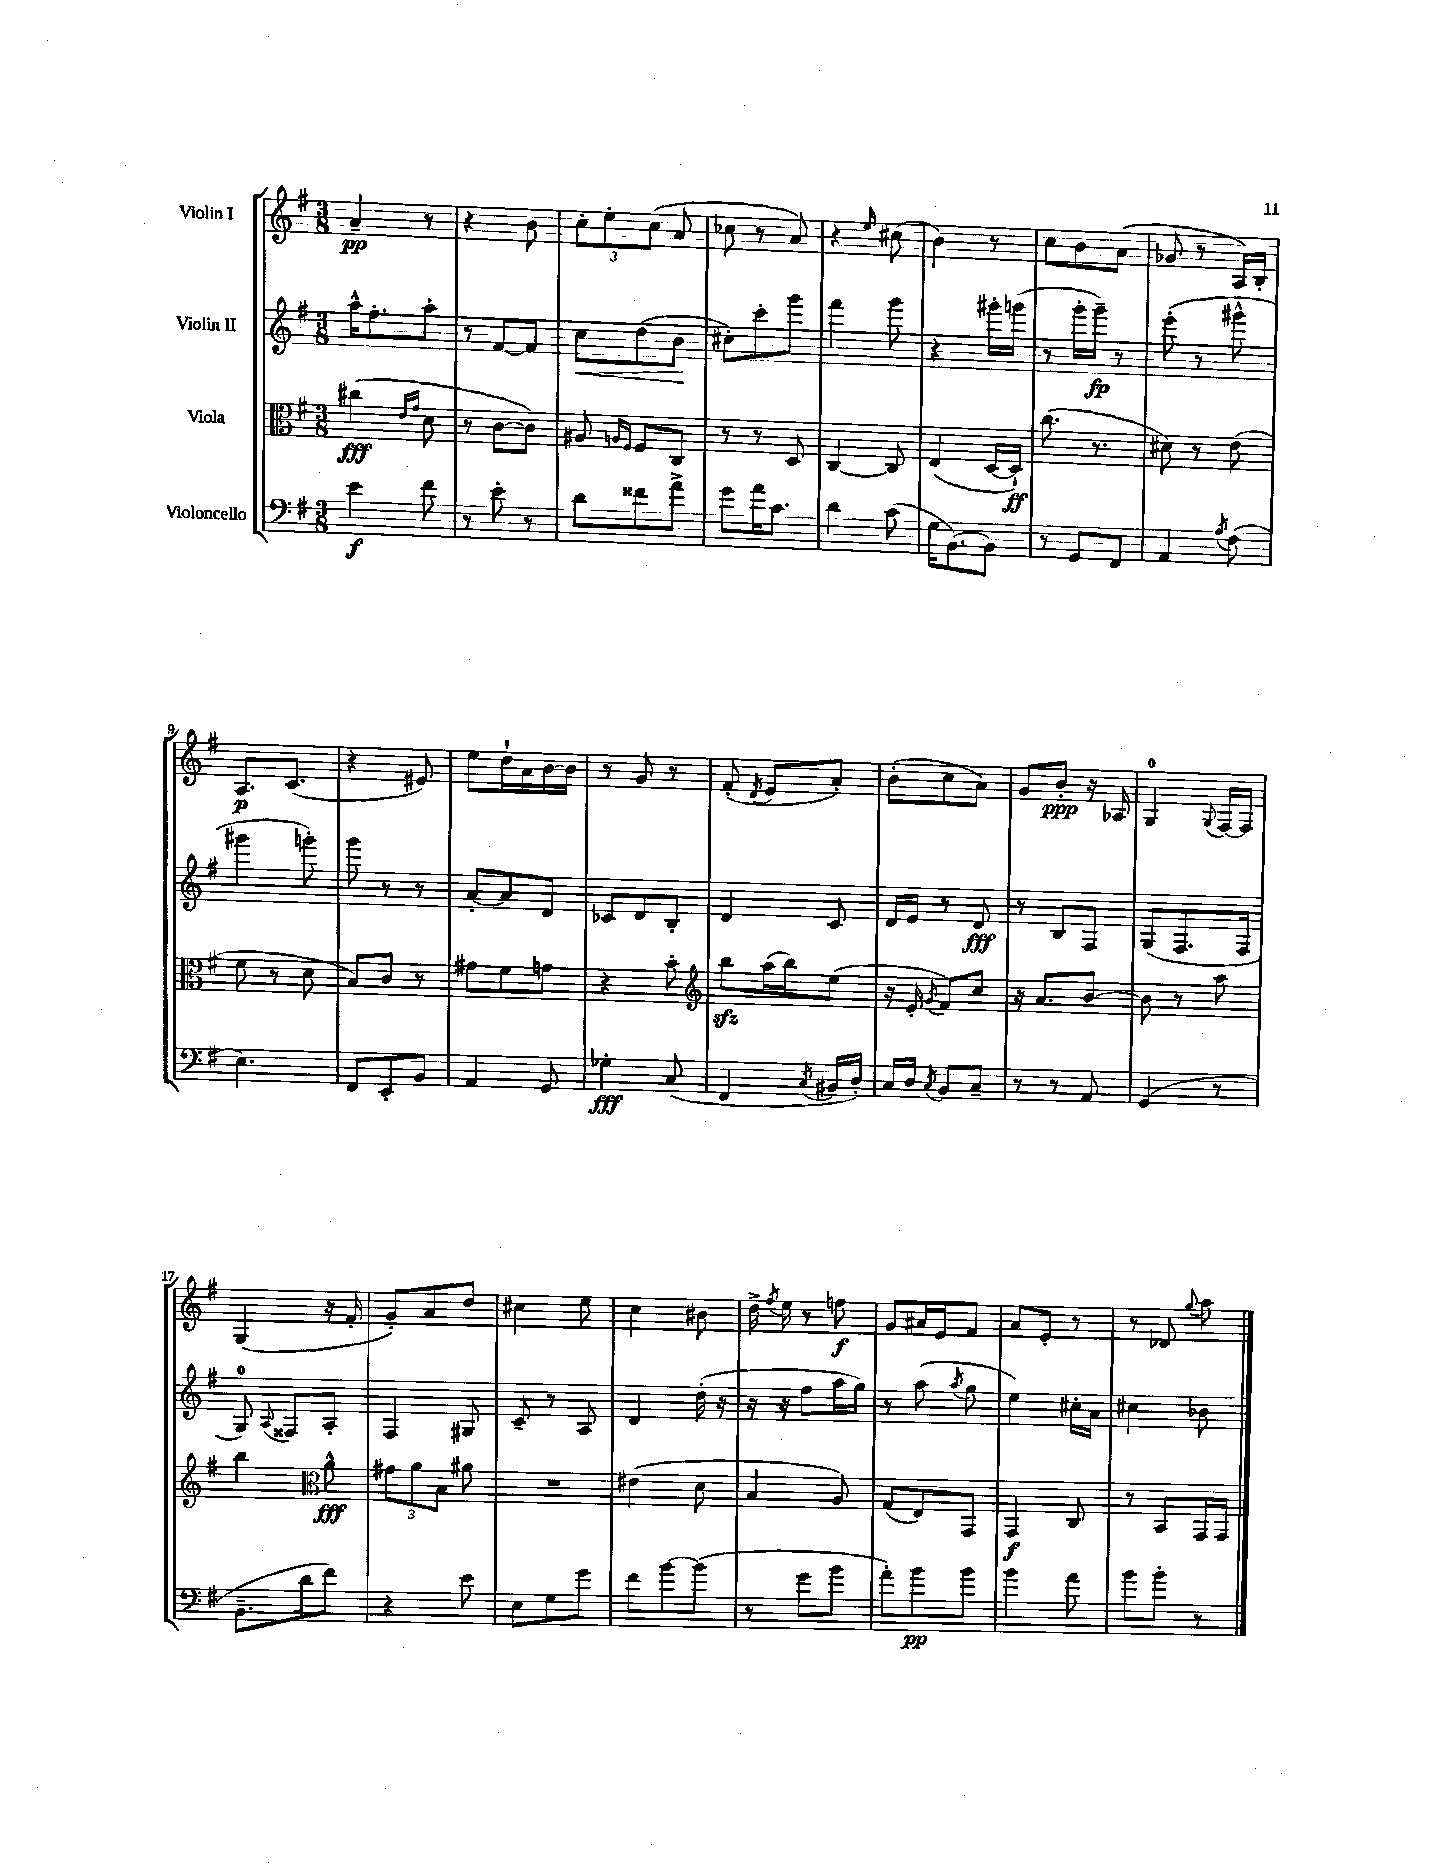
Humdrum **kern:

**kern	**kern	**kern	**kern
*staff4	*staff3	*staff2	*staff1
*clefF4	*clefC3	*clefG2	*clefG2
*k[f#]	*k[f#]	*k[f#]	*k[f#]
*M3/8	*M3/8	*M3/8	*M3/8
4e	(4cc#	16aa^^	4a~
.	.	8.ff#'	.
.	16qqe	.	.
.	16qqg	.	.
8f#	8d	8aa'	8r
=	=	=	=
8r	8r	8r	4r
8e'	[8c	[8f#	.
8r	8c])	8f#]	8b
=	=	=	=
8d	8A#	8cc	12cc'
.	.	.	12ee'
.	16qqA	.	.
.	16qqF#	.	.
8f##	8F#	(8dd	.
.	.	.	(12cc
8a^	8C	8b	8a
=	=	=	=
8g	8r	8cc#')	8cc-
16a	8r	8ccc'	8r
8.c	.	.	.
.	8D	8ggg	8a)
=	=	=	=
4d	[4C	4fff#	4r
.	.	.	16qqee
(8c	8C]	8ggg	(8cc#
=	=	=	=
16G	(4E	4r	4b)
[8.BB)	.	.	.
8BB]	[16D	16ggg#'	8r
.	16D`])	(16ggg	.
=	=	=	=
8r	(8.cc	8r	8cc
8GG	.	16ggg'	8b
.	8.r	16ggg~)	.
8FF#	.	8r	(8a
=	=	=	=
4AA	8d#)	(8eee'	8g-
.	8r	8r	8r
8qA	.	.	.
(8F#	(8e	8ggg#^^	16A)
.	.	.	16B'
=	=	=	=
4.E)	8f#	4ggg#	8.A
.	8r	.	.
.	.	.	(8.c
.	8d	8ggg')	.
=	=	=	=
8FF#	8B)	8ggg	4r
8EE'	8c	8r	.
8BB	8r	8r	8e#)
=	=	=	=
4AA	8g#	[8a'	8ee
.	8f#	8a]	16dd`
.	.	.	16a
8GG	8g	8d	[16b
.	.	.	16b]
=	=	=	=
4G-'	4r	8c-	8r
.	.	8d	8g
(8C	8b'	8B'	8r
=	=	=	=
*	*clefG2	*	*
4FF#	8bb	4d	(8f#'
.	.	.	8qd
.	(16aa	.	8e
.	16bb)	.	.
8qC	.	.	.
16BB#	(8ee	8c	8a')
16D')	.	.	.
=	=	=	=
16C	16r	16d	(8b'
16D	16e'	16e	.
8qC	8qg	.	.
8BB	8f#)	8r	8cc
8C~	8cc	8d	8a)
=	=	=	=
8r	16r	8r	8g
.	8.a	.	.
8r	.	8B	8b'
8AA	[8b	8F#	16r
.	.	.	16A-
=	=	=	=
(4GG	8b]	(8G	4G
.	8r	8.F#	.
.	.	.	8qqG
8r	8aa	.	[16F#
.	.	16F#	16F#]
=	=	=	=
8.BB~	4bb	8G)	(4G
.	.	8qqA	.
.	.	8F##	.
16d	.	.	.
*	*clefC3	*	*
8f#)	8a^^	8A'	16r
.	.	.	16f#'
=	=	=	=
4r	12g#	4F#	8g')
.	12a	.	.
.	.	.	8a
.	12B	.	.
8e	8a#	8G#	8dd
=	=	=	=
8E	4.r	8c~	4cc#
8G	.	8r	.
8g	.	8A	8ee
=	=	=	=
8f#	(4e#	4d	4cc
[8b	.	.	.
(8b]	8d	(16dd'	8b#
.	.	16r	.
=	=	=	=
8r	4B	16r	16dd^
.	.	.	8qff#
.	.	16r	16ee
8g	.	8ff#	8r
8b	8A)	16aa	8ff
.	.	16gg)	.
=	=	=	=
8a')	(8G	8r	8g
8b	8E)	(8aa	16a#
.	.	.	16e
.	.	8qaa	.
8b	8GG	8gg	8f#
=	=	=	=
4b	4GG	4ee)	8a
.	.	.	8e'
8a	8C	16cc#'	8r
.	.	16a	.
=	=	=	=
8b	8r	4cc#	8r
8b'	8BB	.	8d-
.	.	.	8qqgg
8r	16GG	8b-	8aa
.	16GG	.	.
==	==	==	==
*-	*-	*-	*-
